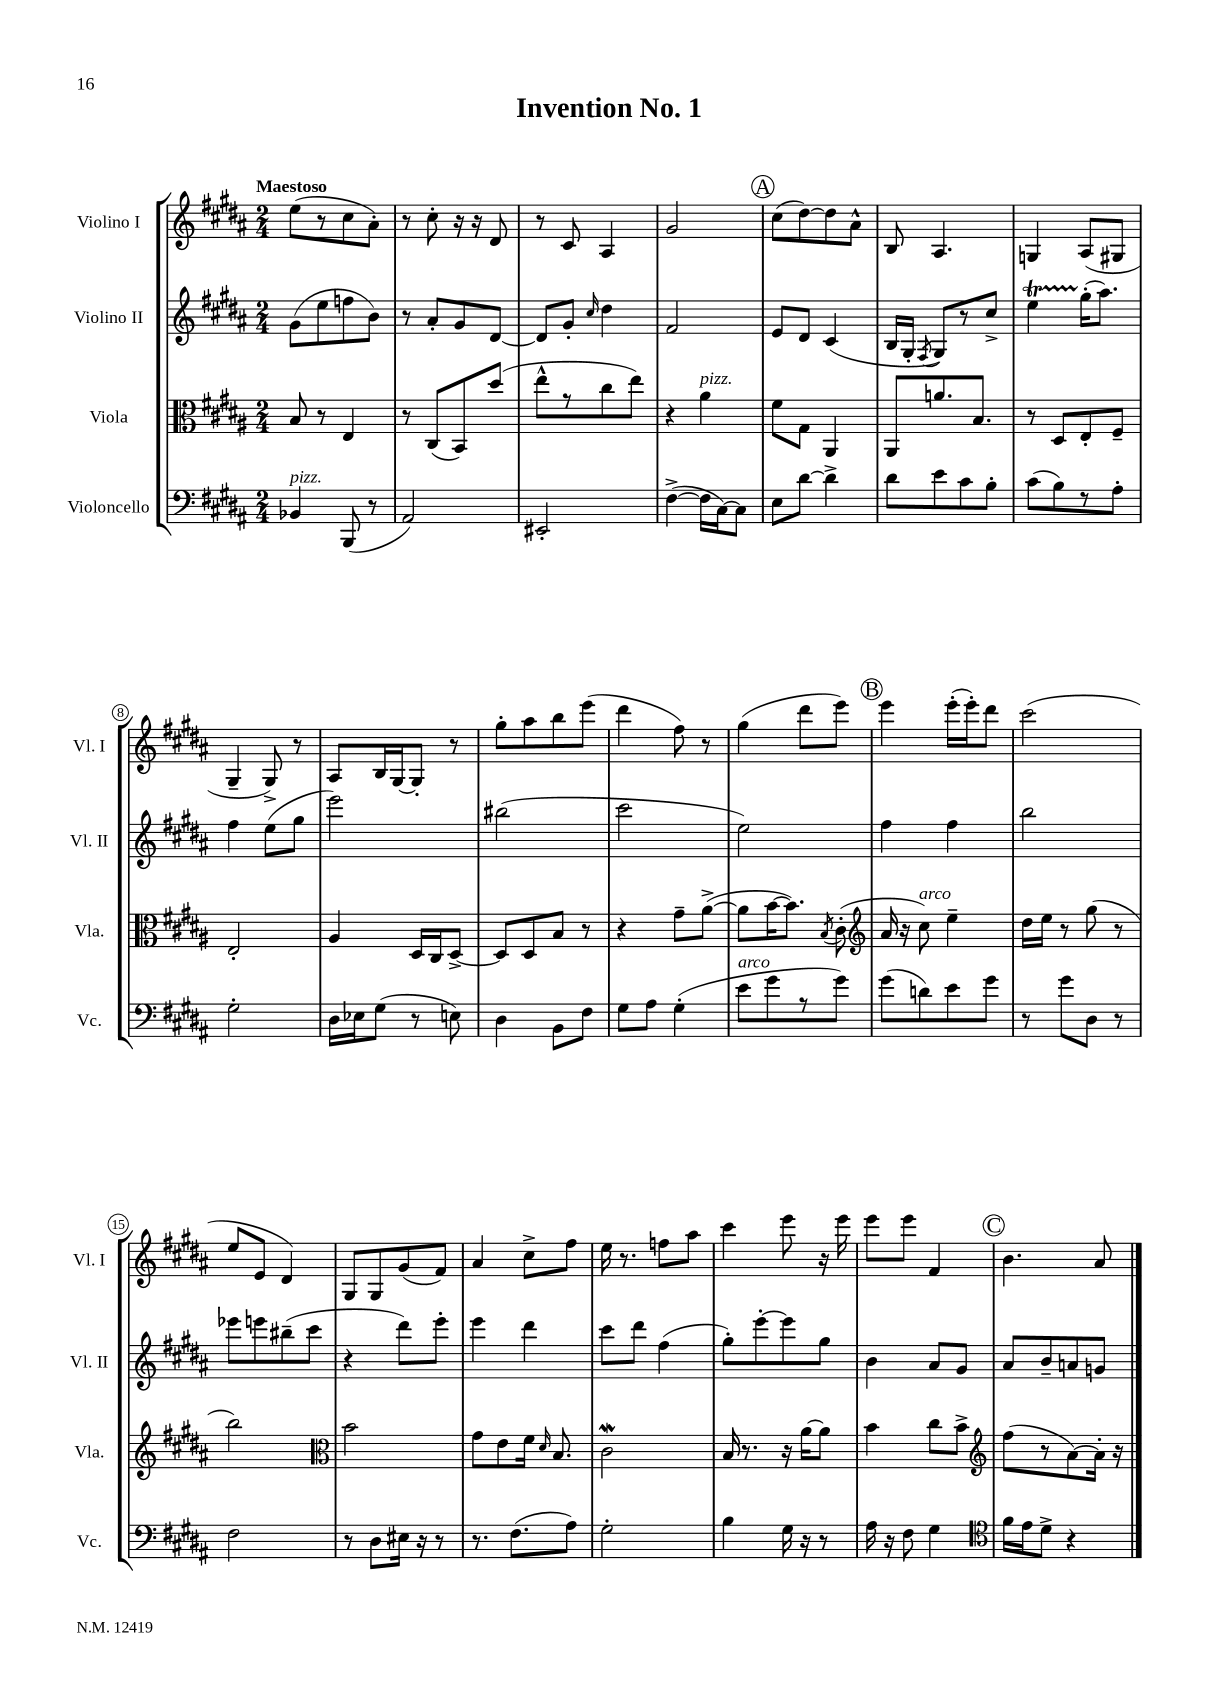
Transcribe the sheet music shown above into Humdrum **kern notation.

**kern	**kern	**kern	**kern
*staff4	*staff3	*staff2	*staff1
*clefF4	*clefC3	*clefG2	*clefG2
*k[f#c#g#d#a#]	*k[f#c#g#d#a#]	*k[f#c#g#d#a#]	*k[f#c#g#d#a#]
*M2/4	*M2/4	*M2/4	*M2/4
4BB-	8B	(8g#	(8ee
.	8r	8ee	8r
(8BBB	4E	8ff	8cc#
8r	.	8b)	8a#')
=	=	=	=
2AA#)	8r	8r	8r
.	(8C#	8a#'	8cc#'
.	8BB)	8g#	16r
.	.	.	16r
.	(8dd#	[8d#	8d#
=	=	=	=
2EE#'	8ee^^	8d#]	8r
.	8r	8g#'	8c#
.	.	16qqcc#	.
.	8cc#	4dd#	4A#
.	8ee)	.	.
=	=	=	=
([4F#^	4r	2f#	2g#
16F#]	4a#	.	.
[16C#)	.	.	.
8C#]	.	.	.
=	=	=	=
8E	8f#	8e	(8cc#
[8d#	8G#	8d#	[8dd#)
4d#^]	4AA#	(4c#	8dd#]
.	.	.	8a#^^
=	=	=	=
8d#	8AA#	16B	8B
.	.	16G#'	.
.	.	8qF#	.
8e	8.a	8G#)	4.A#
8c#	.	8r	.
.	8.B	.	.
8B'	.	8cc#^	.
=	=	=	=
(8c#	8r	4ee	4G
8B)	8D#	.	.
8r	8E'	(16gg#'	(8A#
.	.	8.aa#)	.
8A#'	8F#~	.	8G#
=	=	=	=
2G#'	2E'	4ff#	4G#~
.	.	(8ee	8G#^)
.	.	8gg#	8r
=	=	=	=
16D#	4A#	2eee)	8A#
16E-	.	.	.
(8G#	.	.	16B
.	.	.	[16G#
8r	16D#	.	8G#']
.	16C#	.	.
8E)	[8D#^	.	8r
=	=	=	=
4D#	8D#]	(2bb#	8gg#'
.	8D#	.	8aa#
8BB	8B	.	8bb
8F#	8r	.	(8eee
=	=	=	=
8G#	4r	2ccc#	4ddd#
8A#	.	.	.
(4G#'	8g#~	.	8ff#)
.	([8a#^	.	8r
=	=	=	=
8e	8a#]	2ee)	(4gg#
8g#	[16b	.	.
.	8.b])	.	.
8r	.	.	8ddd#
.	8qB	.	.
8g#)	(8c#'	.	8eee)
=	=	=	=
*	*clefG2	*	*
(8g#	16a#	4ff#	4eee
.	16r	.	.
8d)	8cc#)	.	.
8e	4ee~	4ff#	(16eee'
.	.	.	16eee')
8g#	.	.	8ddd#
=	=	=	=
8r	16dd#	2bb	(2ccc#
.	16ee	.	.
8g#	8r	.	.
8D#	(8gg#	.	.
8r	8r	.	.
=	=	=	=
2F#	2bb)	8eee-	8ee
.	.	8eee	8e
.	.	(8bb#~	4d#)
.	.	8ccc#	.
=	=	=	=
*	*clefC3	*	*
8r	2b	4r	8G#
8D#	.	.	8G#
16E#	.	8ddd#)	(8g#
16r	.	.	.
8r	.	8eee'	8f#)
=	=	=	=
8.r	8g#	4eee	4a#
.	8e	.	.
(8.F#	.	.	.
.	16f#	4ddd#	8cc#^
.	16qqd#	.	.
.	8.B	.	.
8A#)	.	.	8ff#
=	=	=	=
2G#'	2c#	8ccc#	16ee
.	.	.	8.r
.	.	8ddd#	.
.	.	(4ff#	8ff
.	.	.	8aa#
=	=	=	=
4B	16B	8gg#')	4ccc#
.	8.r	.	.
.	.	[8eee'	.
16G#	16r	8eee]	8eee
16r	[16a#	.	.
8r	8a#]	8gg#	16r
.	.	.	16eee
=	=	=	=
16A#	4b	4b	8eee
16r	.	.	.
8F#	.	.	8eee
4G#	8cc#	8a#	4f#
.	8b^	8g#	.
=	=	=	=
*clefC4	*clefG2	*	*
16f#	(8ff#	8a#	4.b
16e	.	.	.
8d#^	8r	8b~	.
4r	[8a#)	8a	.
.	16a#']	8g	8a#
.	16r	.	.
==	==	==	==
*-	*-	*-	*-
